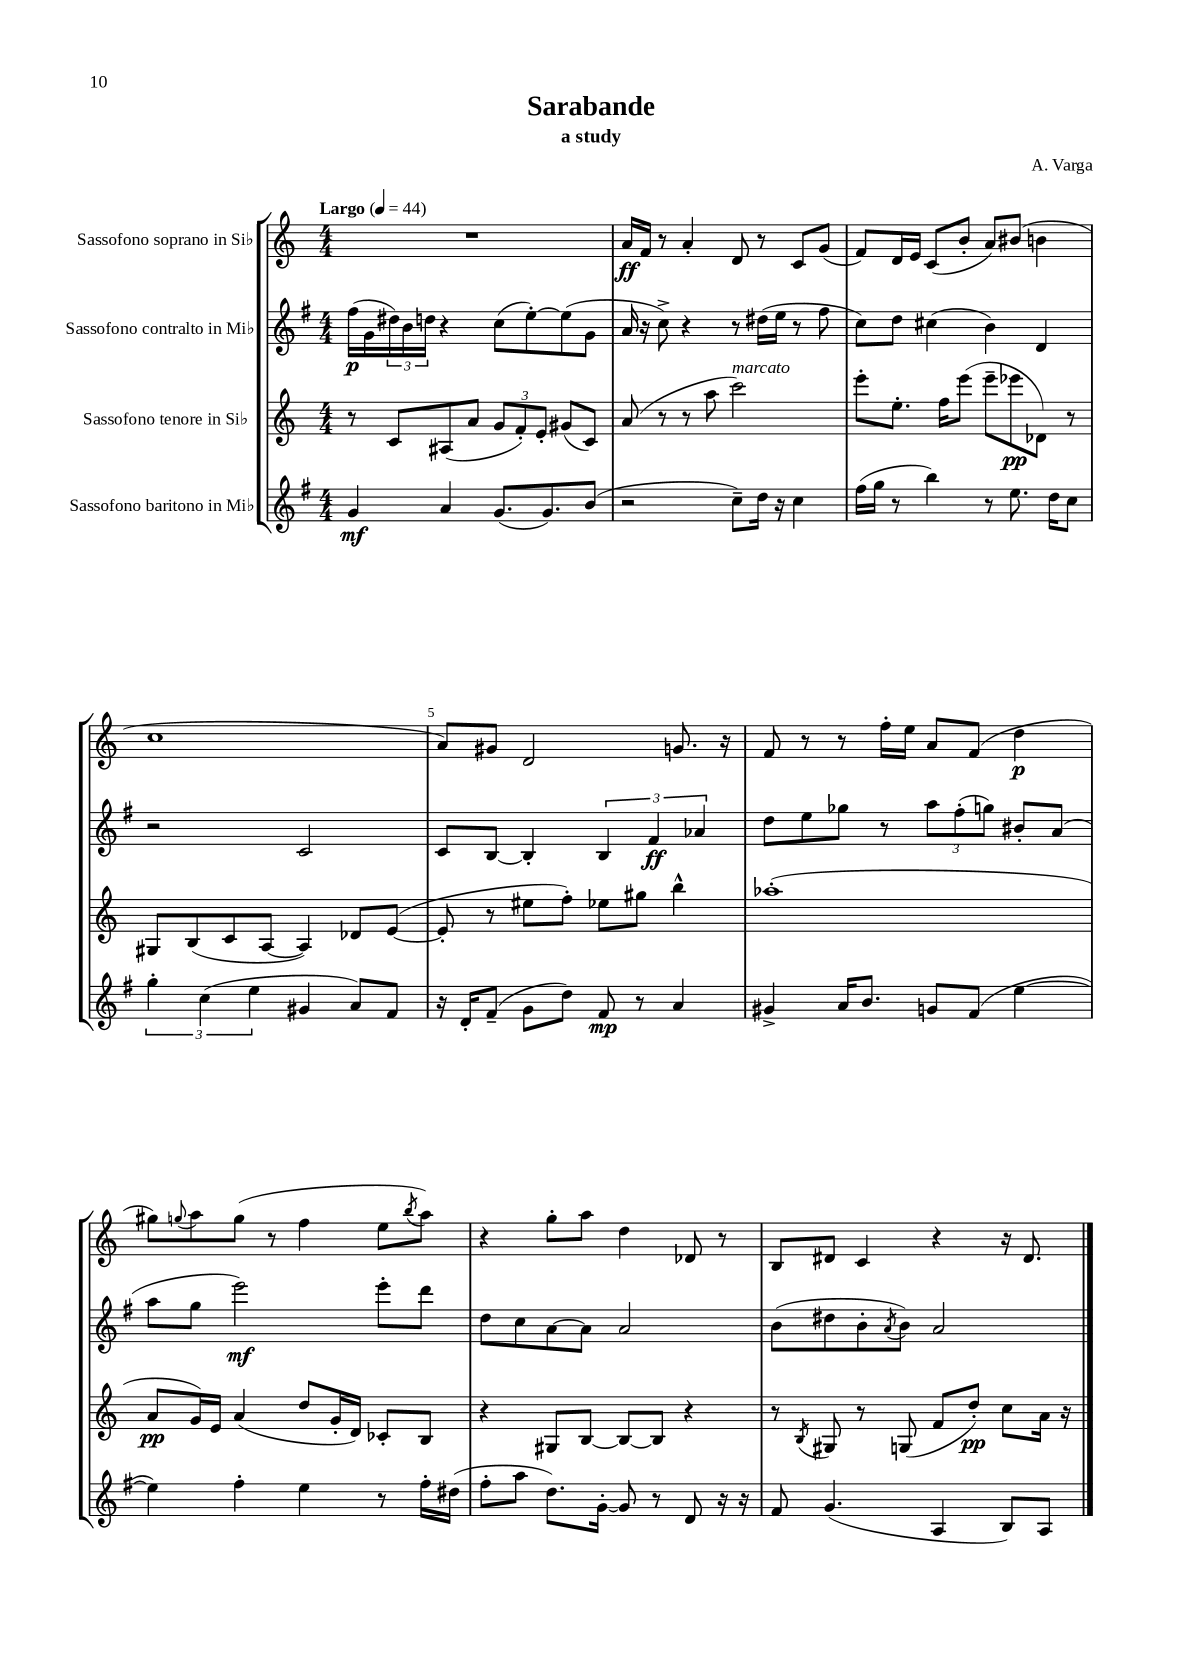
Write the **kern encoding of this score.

**kern	**dynam	**kern	**dynam	**kern	**dynam	**kern	**dynam
*part4	*part4	*part3	*part3	*part2	*part2	*part1	*part1
*staff4	*staff4	*staff3	*staff3	*staff2	*staff2	*staff1	*staff1
*I"Sassofono baritono in Mi♭	*	*I"Sassofono tenore in Si♭	*	*I"Sassofono contralto in Mi♭	*	*I"Sassofono soprano in Si♭	*
*clefG2	*	*clefG2	*	*clefG2	*	*clefG2	*
*k[f#]	*	*k[]	*	*k[f#]	*	*k[]	*
*M4/4	*	*M4/4	*	*M4/4	*	*M4/4	*
*MM44	*	*MM44	*	*MM44	*	*MM44	*
=1	=1	=1	=1	=1	=1	=1	=1
!	!	!	!	!	!	!LO:TX:a:B:t=Largo	!
4g/	mf	8r	.	(16ff#\LL	p	1r	.
.	.	.	.	16g\	.	.	.
.	.	8c/L	.	24dd#X\)	.	.	.
.	.	.	.	24b\	.	.	.
.	.	.	.	24ddn\JJ	.	.	.
4a/	.	(8A#X/	.	4r	.	.	.
.	.	8a/J	.	.	.	.	.
(8.g/L	.	12g/L	.	(8cc\L	.	.	.
.	.	12f'/)	.	.	.	.	.
.	.	.	.	[8ee'\)	.	.	.
.	.	12e'/J	.	.	.	.	.
8.g/)	.	.	.	.	.	.	.
.	.	(8g#X/L	.	(8ee\]	.	.	.
(8b/J	.	8c/J)	.	8g\J	.	.	.
=2	=2	=2	=2	=2	=2	=2	=2
2r	.	(8a/	.	16a/	.	16a/LL	ff
.	.	.	.	16r	.	16f/JJ	.
.	.	8r	.	8cc^\)	.	8r	.
.	.	8r	.	4r	.	4a'/	.
.	.	8aa\	.	.	.	.	.
!	!	!LO:TX:a:i:t=marcato	!	!	!	!	!
8cc~\L)	.	2ccc\)	.	8r	.	8d/	.
16dd\Jk	.	.	.	(16dd#X\LL	.	8r	.
16r	.	.	.	16ee\JJ	.	.	.
4cc\	.	.	.	8r	.	8c/L	.
.	.	.	.	8ff#\	.	(8g/J	.
=3	=3	=3	=3	=3	=3	=3	=3
(16ff#\LL	.	8eee'\L	.	8cc\L)	.	8f/L)	.
16gg\JJ	.	.	.	.	.	.	.
8r	.	8.ee'\J	.	8dd\J	.	16d/L	.
.	.	.	.	.	.	16e/JJ	.
4bb\)	.	.	.	(4cc#X\	.	(8c/L	.
.	.	16ff\KL	.	.	.	.	.
.	.	(8eee\J	.	.	.	8b'/J	.
8r	.	8eee~\L	.	4b\)	.	8a/L)	.
8.ee\	.	8eee-X\	pp	.	.	(8b#X/J	.
.	.	8d-X\J)	.	4d/	.	4bn\	.
16dd\KL	.	.	.	.	.	.	.
8cc\J	.	8r	.	.	.	.	.
!!LO:LB:g=z
=4	=4	=4	=4	=4	=4	=4	=4
6gg'\	.	8G#X/L	.	2r	.	1cc	.
.	.	(8B/	.	.	.	.	.
(6cc\	.	.	.	.	.	.	.
.	.	8c/	.	.	.	.	.
6ee\	.	.	.	.	.	.	.
.	.	[8A/J	.	.	.	.	.
4g#X/	.	4A/])	.	2c/	.	.	.
8a/L)	.	8d-X/L	.	.	.	.	.
8f#/J	.	([8e/J	.	.	.	.	.
=5	=5	=5	=5	=5	=5	=5	=5
16r	.	8e'/]	.	8c/L	.	8a/L)	.
16d'/KL	.	.	.	.	.	.	.
(8f#~/J	.	8r	.	[8B/J	.	8g#X/J	.
8g\L	.	8ee#X\L	.	4B'/]	.	2d/	.
8dd\J)	.	8ff'\J)	.	.	.	.	.
8f#/	mp	8ee-X\L	.	6B/	.	.	.
8r	.	8gg#X\J	.	.	.	.	.
.	.	.	.	6f#/	ff	.	.
4a/	.	4bb^^\	.	.	.	8.gn/	.
.	.	.	.	6a-X/	.	.	.
.	.	.	.	.	.	16r	.
=6	=6	=6	=6	=6	=6	=6	=6
4g#X^/	.	(1aa-X'	.	8dd\L	.	8f/	.
.	.	.	.	8ee\	.	8r	.
16a/KL	.	.	.	8gg-X\J	.	8r	.
8.b/J	.	.	.	.	.	.	.
.	.	.	.	8r	.	16ff'\LL	.
.	.	.	.	.	.	16ee\JJ	.
8gn/L	.	.	.	12aa\L	.	8a/L	.
.	.	.	.	(12ff#'\	.	.	.
(8f#/J	.	.	.	.	.	(8f/J	.
.	.	.	.	12ggn\J)	.	.	.
[4ee\	.	.	.	8b#X'/L	.	4dd\	p
.	.	.	.	(8a/J	.	.	.
!!LO:LB:g=z
=7	=7	=7	=7	=7	=7	=7	=7
4ee\])	.	8a/L	pp	8aa\L	.	8gg#X\L)	.
.	.	.	.	.	.	8qqggn/	.
.	.	16g/L)	.	8gg\J	.	8aa\	.
.	.	16e/JJ	.	.	.	.	.
4ff#'\	.	(4a/	.	2eee\)	mf	(8gg\J	.
.	.	.	.	.	.	8r	.
4ee\	.	8dd/L	.	.	.	4ff\	.
.	.	16g'/L	.	.	.	.	.
.	.	16d/JJ)	.	.	.	.	.
8r	.	8c-X'/L	.	8eee'\L	.	8ee\L	.
.	.	.	.	.	.	8qbb/	.
16ff#'\LL	.	8B/J	.	8ddd\J	.	8aa\J)	.
(16dd#X\JJ	.	.	.	.	.	.	.
=8	=8	=8	=8	=8	=8	=8	=8
8ff#'\L	.	4r	.	8dd\L	.	4r	.
8aa\J	.	.	.	8cc\	.	.	.
8.dd\L)	.	8G#X/L	.	[8a\	.	8gg'\L	.
.	.	[8B/J	.	8a\J]	.	8aa\J	.
[16g'\Jk	.	.	.	.	.	.	.
8g/]	.	8B/L_	.	2a/	.	4dd\	.
8r	.	8B/J]	.	.	.	.	.
8d/	.	4r	.	.	.	8d-X/	.
16r	.	.	.	.	.	8r	.
16r	.	.	.	.	.	.	.
=9	=9	=9	=9	=9	=9	=9	=9
8f#/	.	8r	.	(8b\L	.	8B/L	.
.	.	8qB/	.	.	.	.	.
(4.g/	.	8G#X/	.	8dd#X\	.	8d#X/J	.
.	.	8r	.	8b'\	.	4c/	.
.	.	.	.	8qa/	.	.	.
.	.	(8Gn/	.	8b\J)	.	.	.
4A/	.	8f/L	.	2a/	.	4r	.
.	.	8dd'/J)	pp	.	.	.	.
8B/L)	.	8cc\L	.	.	.	16r	.
.	.	.	.	.	.	8.d#/	.
8A/J	.	16a\Jk	.	.	.	.	.
.	.	16r	.	.	.	.	.
==	==	==	==	==	==	==	==
*-	*-	*-	*-	*-	*-	*-	*-
